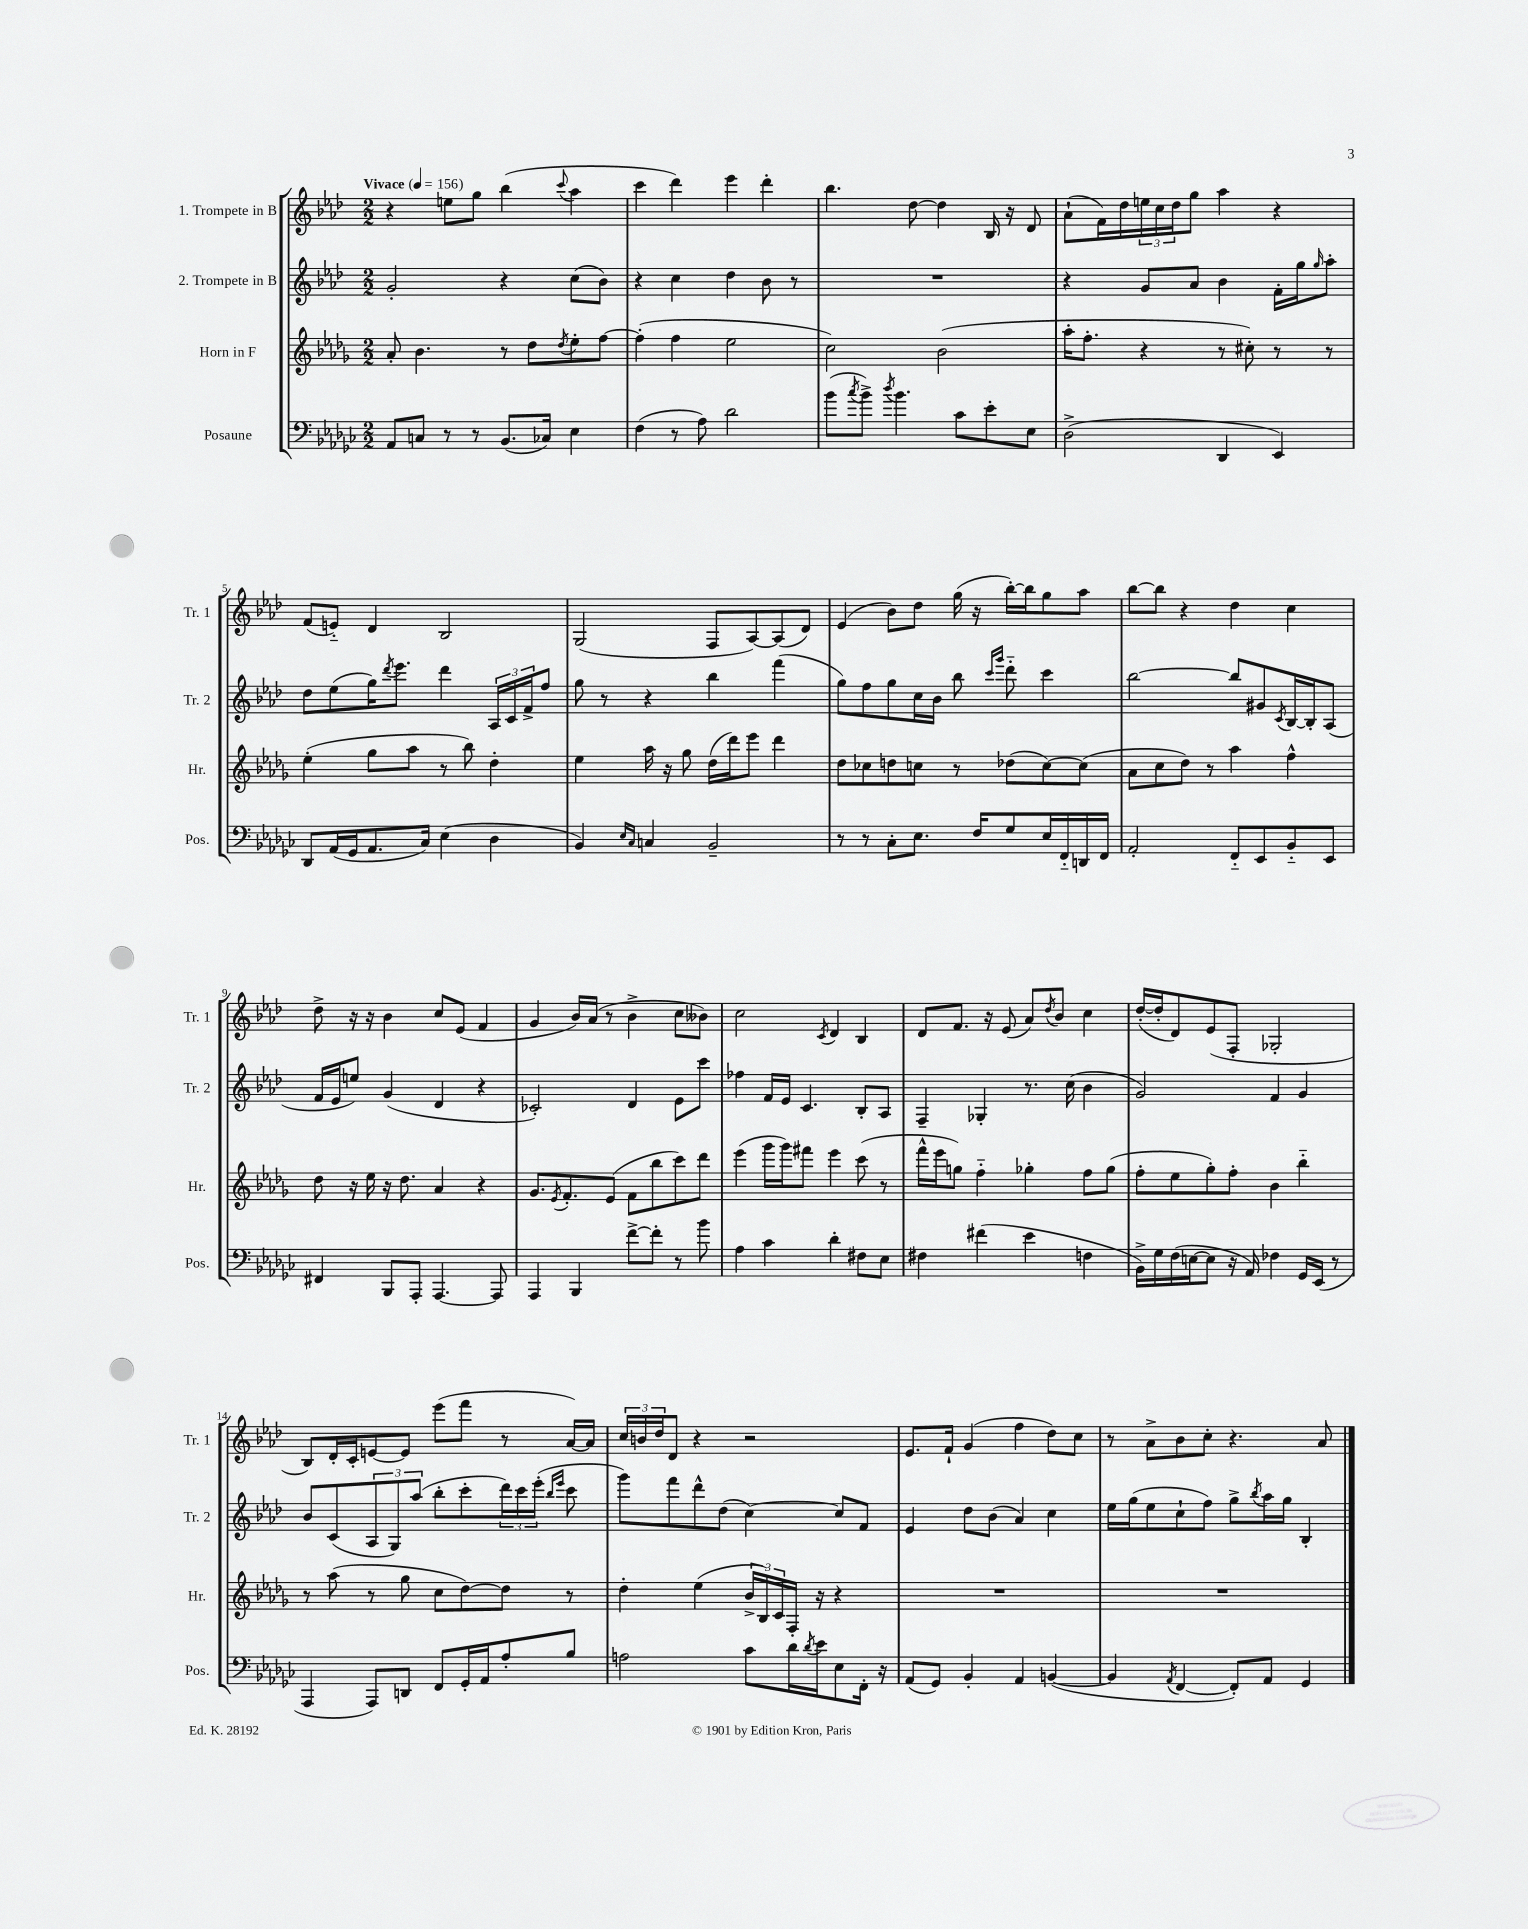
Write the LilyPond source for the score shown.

<<
\new StaffGroup <<
\new Staff = "s0" \with { instrumentName = "1. Trompete in B" shortInstrumentName = "Tr. 1" } {
    \clef treble \key aes \major \numericTimeSignature \time 2/2 \tempo "Vivace" 4 = 156
    r4 e''8 g''8 bes''4( \appoggiatura { c'''8 } aes''4 |
    c'''4 des'''4) ees'''4 des'''4-. |
    bes''4. des''8~ des''4 bes16 r16 des'8 |
    aes'8-!( f'16) des''16 \tuplet 3/2 { e''16 c''16 des''16 } g''8 aes''4 r4 |
    f'8( e'8-_) des'4 bes2 |
    g2( f8 aes8~) aes8( des'8) |
    ees'4( bes'8) des''8 g''16( r16 bes''16~-.) bes''16 g''8 aes''8 |
    bes''8~ bes''8 r4 des''4 c''4 |
    des''8-> r16 r16 bes'4 c''8 ees'8( f'4 |
    g'4 bes'16) aes'16( r8 bes'4-> c''8 beses'8) |
    c''2 \acciaccatura { c'8 } des'4 bes4 |
    des'8 f'8. r16 ees'8( aes'8) \acciaccatura { des''8 } bes'8 c''4 |
    des''16~-.( des''16-. des'8) ees'8( f8-. ges2-. |
    bes8) des'16-. c'16-. e'8~ e'8 ees'''8( f'''8 r8 aes'16~) aes'16 |
    \tuplet 3/2 { c''16 b'16 des''16 } des'8 r4 r2 |
    ees'8. f'16-! g'4( f''4 des''8) c''8 |
    r8 aes'8-> bes'8 c''8-. r4. aes'8 \bar "|." |
}
\new Staff = "s1" \with { instrumentName = "2. Trompete in B" shortInstrumentName = "Tr. 2" } {
    \clef treble \key aes \major \numericTimeSignature \time 2/2
    g'2-. r4 c''8( bes'8) |
    r4 c''4 des''4 bes'8 r8 |
    R1 |
    r4 g'8 aes'8 bes'4 f'16-. g''16 \grace { g''16 } aes''8-. |
    des''8 ees''8( g''16) \acciaccatura { des'''8 } ees'''8. des'''4 \tuplet 3/2 { aes16 c'16 f'16-> } f''8 |
    g''8 r8 r4 bes''4 f'''4( |
    g''8) f''8 g''8 c''16 bes'16 bes''8 \grace { c'''16 g'''16 } des'''8-_ c'''4 |
    bes''2~ bes''8 gis'8 \acciaccatura { c'8 } bes16~ bes16-. aes8( |
    f'16 ees'16 e''8) g'4( des'4 r4 |
    ces'2-.) des'4 ees'8 c'''8 |
    fes''4 f'16 ees'16 c'4. bes8-. aes8 |
    f4-- ges4-. r8. c''16( bes'4 |
    g'2) f'4 g'4 |
    bes'8 c'8( \tuplet 3/2 { aes8 g8) aes''8( } bes''8-. c'''8-. \tuplet 3/2 { des'''16) c'''16 ees'''16-.( } \grace { bes''16 ees'''16 } c'''8 |
    g'''8) f'''8 des'''8-^ des''8( c''4~) c''8 f'8 |
    ees'4 des''8 bes'8( aes'4) c''4 |
    ees''16 g''16( ees''8 c''8-! f''8) g''8-> \acciaccatura { bes''8 } aes''16 g''16 bes4-. \bar "|." |
}
\new Staff = "s2" \with { instrumentName = "Horn in F" shortInstrumentName = "Hr." } {
    \clef treble \key des \major \numericTimeSignature \time 2/2
    aes'8-. bes'4. r8 des''8 \acciaccatura { des''8 } ees''8-. f''8~ |
    f''4-.( f''4 ees''2 |
    c''2) bes'2( |
    aes''16-. f''8.-. r4 r8 cis''8-.) r8 r8 |
    ees''4-.( ges''8 aes''8 r8 bes''8) des''4-. |
    ees''4 aes''16 r16 ges''8 des''16( des'''16) ees'''8 des'''4 |
    des''8 ces''8 d''8 c''8 r8 des''8( c''8~) c''8( |
    aes'8 c''8 des''8) r8 aes''4 f''4-^ |
    des''8 r16 ees''16 r16 des''8. aes'4 r4 |
    ges'8. \acciaccatura { ees'8 } f'8.-. ees'8( f'8 bes''8 c'''8) des'''8 |
    ees'''4( ges'''16 ges'''16) fis'''8 ees'''4 c'''8( r8 |
    f'''16-^ ees'''16 g''8) f''4-_ ges''4-. f''8 ges''8( |
    f''8-. ees''8 ges''8-.) f''8-. bes'4 bes''4-_ |
    r8 aes''8( r8 ges''8 c''8 des''8~) des''8 r8 |
    des''4-. ees''4( \tuplet 3/2 { bes'16-> bes16) c'16 } f16-. r16 r4 |
    R1 |
    R1 \bar "|." |
}
\new Staff = "s3" \with { instrumentName = "Posaune" shortInstrumentName = "Pos." } {
    \clef bass \key ges \major \numericTimeSignature \time 2/2
    aes,8 c8 r8 r8 bes,8.( ces16) ees4 |
    f4( r8 aes8) des'2 |
    bes'8( \acciaccatura { ces''8 } bes'8->) \acciaccatura { des''8 } bes'4. ces'8 ees'8-. ees8 |
    des2->( des,4 ees,4) |
    des,8 aes,16( ges,16 aes,8. ces16) ees4( des4 |
    bes,4) \grace { ees16 ces16 } c4 bes,2-- |
    r8 r8 ces8-. ees8. f16 ges8 ees16 f,16-_ d,16 f,16 |
    aes,2-. f,8-_ ees,8 bes,8-_ ees,8 |
    fis,4 bes,,8 aes,,8-. aes,,4.~ aes,,8 |
    aes,,4 bes,,4 f'8~-> f'8-. r8 bes'8 |
    aes4 ces'4 des'4-. fis8 ees8 |
    fis4 fis'4( ees'4 f4 |
    bes,16->) ges16 f16( e16~ e8 r16 aes,16) fes4 ges,16 ees,16( r8 |
    aes,,4 aes,,8) d,8 f,8 ges,16-. aes,16 aes8-. bes8 |
    a2 ces'8 des'16 \acciaccatura { des'8 } ees'16 ees8 f,16-. r16 |
    aes,8( ges,8) bes,4-. aes,4 b,4~( |
    b,4 \acciaccatura { aes,8 } f,4~ f,8-.) aes,8 ges,4 \bar "|." |
}
>>
>>
